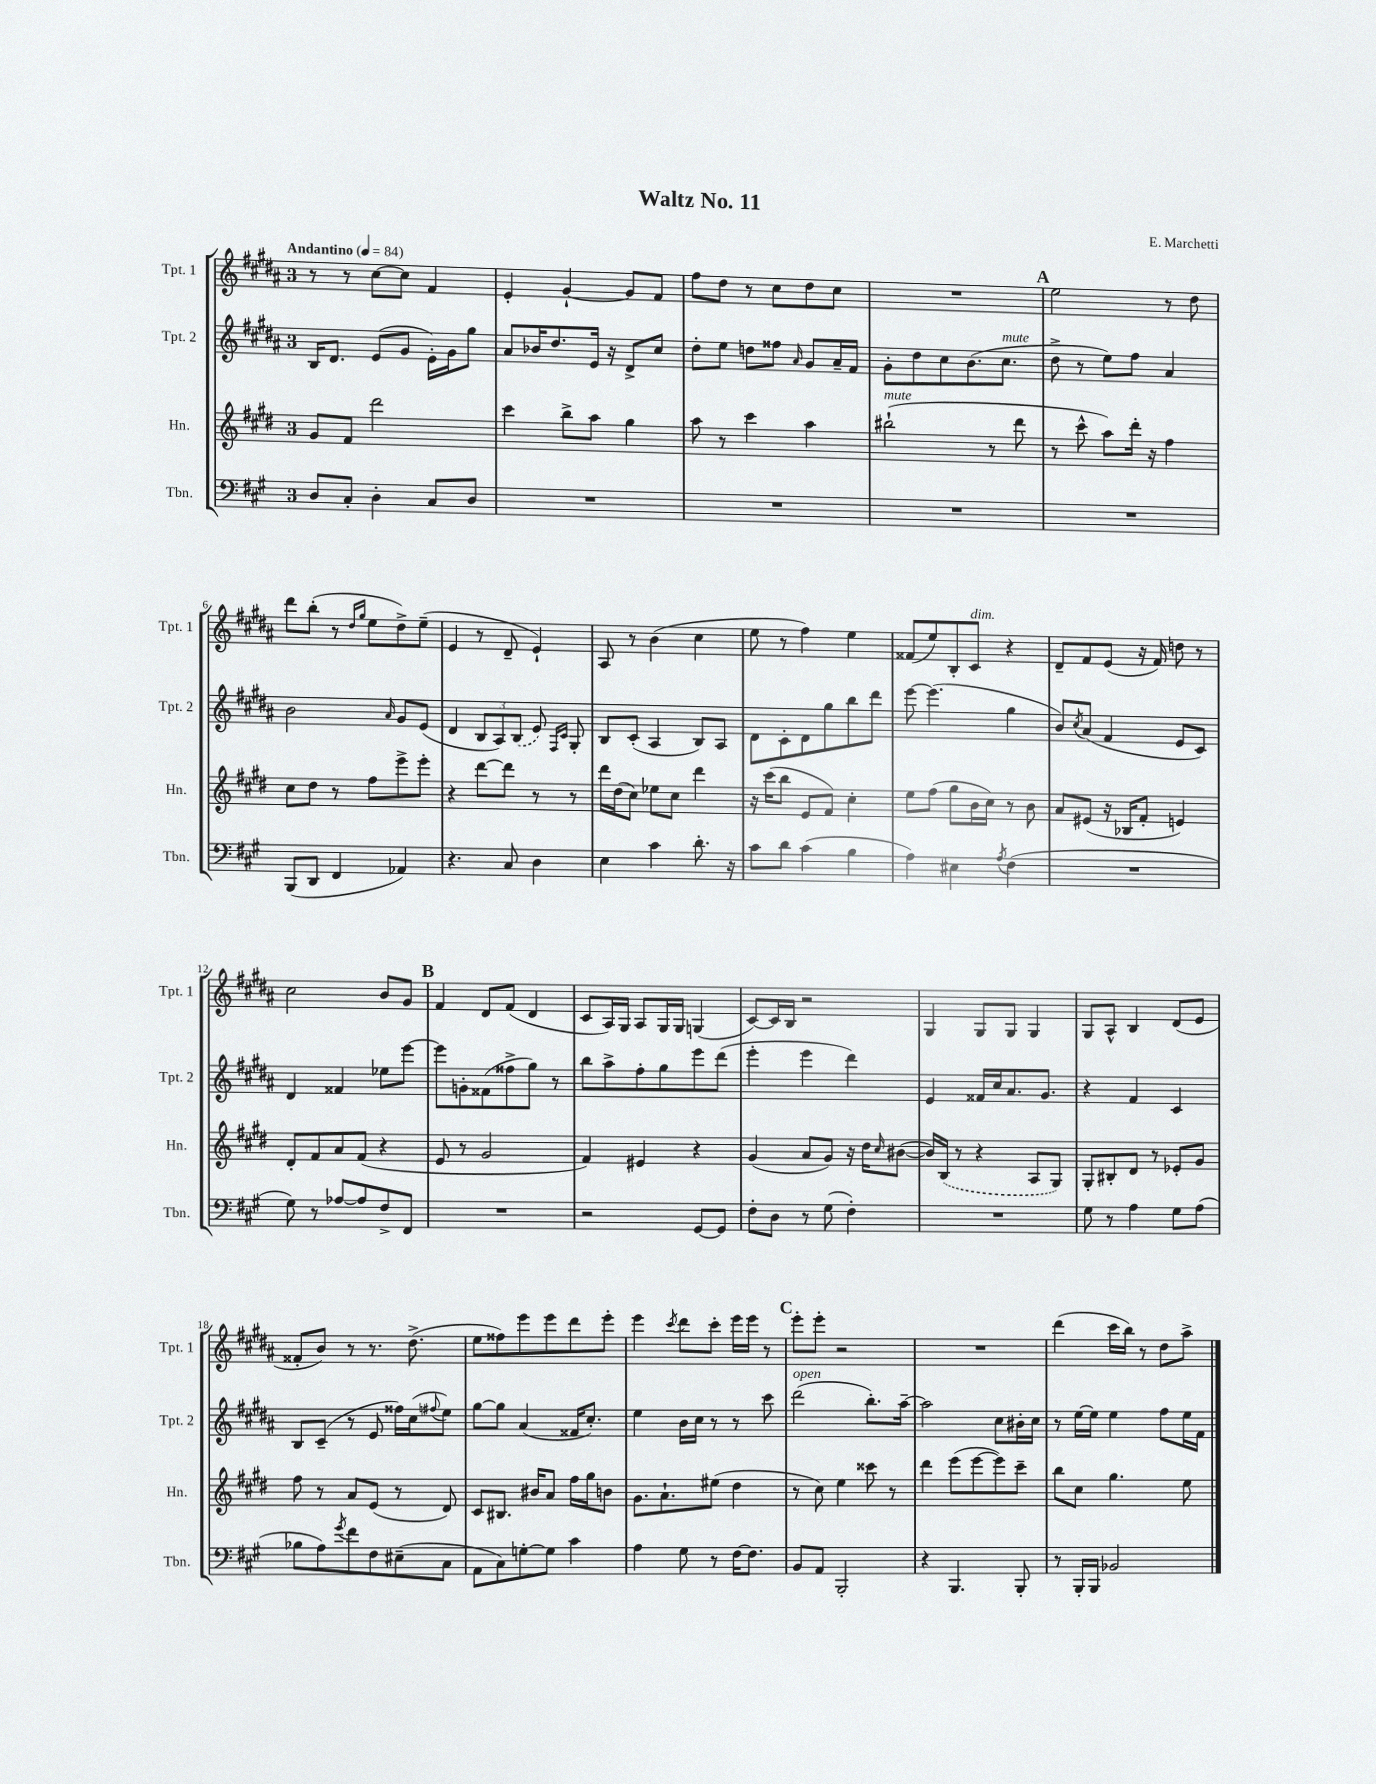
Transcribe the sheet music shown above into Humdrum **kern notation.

**kern	**kern	**kern	**kern
*staff4	*staff3	*staff2	*staff1
*clefF4	*clefG2	*clefG2	*clefG2
*k[f#c#g#]	*k[f#c#g#d#]	*k[f#c#g#d#a#]	*k[f#c#g#d#a#]
*M3/4	*M3/4	*M3/4	*M3/4
*MM84	*MM84	*MM84	*MM84
8D	8g#	16B	8r
.	.	8.d#	.
8C#'	8f#	.	8r
4D'	2ddd#	(8e	[8cc#
.	.	8g#	8cc#]
8C#	.	16e')	4f#
.	.	16g#	.
8D	.	8gg#	.
=	=	=	=
2.r	4ccc#	8a#	4e'
.	.	16b-	.
.	.	8.dd#	.
.	8bb^	.	[4g#`
.	8aa	16e	.
.	.	16r	.
.	4gg#	8d#^	8g#]
.	.	8cc#	8f#
=	=	=	=
2.r	8aa	8dd#'	8ff#
.	8r	8ee	8dd#
.	4ccc#	8dd	8r
.	.	8ff##	8cc#
.	.	16qqa#	.
.	4aa	8g#	8dd#
.	.	16a#~	8cc#
.	.	16f#	.
=	=	=	=
2.r	(2bb#`	8g#'	2.r
.	.	8dd#	.
.	.	8cc#	.
.	.	(8.b	.
.	8r	.	.
.	.	8.cc#	.
.	8ddd#	.	.
=	=	=	=
2.r	8r	8dd#^	2ee
.	8ccc#^^	8r	.
.	8aa)	8ee)	.
.	16ddd#'	8ff#	.
.	16r	.	.
.	4ff#	4a#	8r
.	.	.	8dd#
=	=	=	=
(8BBB	8cc#	2b	8ddd#
8DD	8dd#	.	(8bb'
4FF#	8r	.	8r
.	.	.	16qqdd#
.	.	.	16qqgg#
.	8ff#	.	8ee
.	.	16qqa#	.
4AA-)	8eee^	8g#	8dd#^)
.	8eee'	(8e	(8ee~
=	=	=	=
4.r	4r	4d#	4e
.	[8ddd#	12B	8r
.	.	12A#)	.
8C#	8ddd#]	.	8d#~
.	.	(12B	.
4D	8r	8e)	4e`)
.	.	16qqF#	.
.	.	16qqc#	.
.	8r	8G#'	.
=	=	=	=
4E	16ddd#	8B	8A#
.	(16dd#	.	.
.	8cc#)	(8c#'	8r
4c#	8ee-	4A#	(4b
.	8cc#	.	.
8.d'	4ddd#	8B)	4cc#
.	.	8A#	.
16r	.	.	.
=	=	=	=
8c#	16r	8d#	8ee
.	(16ccc#	.	.
8d	8bb	8c#'	8r
(4c#	8e	8d#	4ff#)
.	8f#)	8gg#	.
4B	4cc#'	8bb	4ee
.	.	8ddd#	.
=	=	=	=
4A)	8ee	[8eee	(8f##
.	(8ff#	(4.eee]	8ee)
4E#	8gg#	.	8B'
.	16b	.	8c#
.	16cc#)	.	.
8qA	.	.	.
(4F#	8r	4gg#	4r
.	8b	.	.
=	=	=	=
2.r	8a	8b)	8d#~
.	.	8qcc#	.
.	(8e#	(8a#	8f#
.	16r	4f#	(8e
.	16B-	.	.
.	8f#'	.	16r
.	.	.	16f#)
.	4e)	8e	8dd
.	.	8c#)	8r
=	=	=	=
8G#)	8d#'	4d#	2cc#
8r	8f#	.	.
[8A-	8a	4f##	.
8A-]	(8f#	.	.
8F#^	4r	8ee-	8b
8FF#	.	[8eee	8g#
=	=	=	=
2.r	8e	8eee]	4f#
.	8r	8g'	.
.	2g#	(8f##	8d#
.	.	8ff##^	(8f#
.	.	8gg#)	4d#
.	.	8r	.
=	=	=	=
2r	4f#)	8bb	8c#
.	.	8aa#^	16A#)
.	.	.	16G#
.	4e#	8ff#'	8A#
.	.	8gg#	16G#
.	.	.	16G#
[8GG#	4r	8eee	(4G
8GG#]	.	(8ddd#	.
=	=	=	=
8F#'	(4g#	4eee'	[8c#)
8D	.	.	16c#]
.	.	.	16B
8r	8a	4eee	2r
(8G#	8g#)	.	.
4F#')	16r	4ddd#)	.
.	16dd#	.	.
.	16qqcc#	.	.
.	([8b#	.	.
=	=	=	=
2.r	16b#])	4e	4G#
.	(16B	.	.
.	8r	.	.
.	4r	16f##	8G#
.	.	16cc#	.
.	.	8.a#	8G#
.	8A	.	4G#
.	.	8.g#	.
.	8G#)	.	.
=	=	=	=
8G#	8G#'	4r	8G#
8r	8B#'	.	8A#^^
4A	8d#	4f#	4B
.	8r	.	.
8G#	8e-'	4c#	(8d#
(8A	8g#	.	8e
=	=	=	=
8B-	8ff#	8B	8f##'
8A)	8r	(8c#~	8b)
8qg#	.	.	.
8f#	8a	8r	8r
8F#	(8e	8e	8.r
(8E#~	8r	16ff##)	.
.	.	(16cc#	(8.dd#^
.	.	8qqff#	.
8C#	8d#)	8ee)	.
=	=	=	=
8AA	8c#	[8gg#	8ee
8C#)	8.B#	8gg#]	8ff##)
[8G'	.	(4a#	8eee
.	16b#	.	.
8G]	8a	.	8eee
4c#	16ff#	16f##	8ddd#
.	16gg#	8.cc#')	.
.	8b	.	8eee'
=	=	=	=
4A	8.g#	4ee	4eee
.	8.a`	.	.
.	.	.	8qccc#
8G#	.	16b	8ddd#
.	.	16cc#	.
8r	(8ee#	8r	8ccc#'
[16F#	4dd#	8r	16eee
8.F#]	.	.	16eee
.	.	8ccc#	8r
=	=	=	=
8BB	8r	(2ddd#	8eee'
8AA	8cc#)	.	8eee'
2BBB'	4ee	.	2r
.	8ccc##	8.bb')	.
.	8r	.	.
.	.	[16aa#~	.
=	=	=	=
4r	4ddd#	2aa#]	2.r
4.BBB	(8eee	.	.
.	[8eee	.	.
.	8eee])	8cc#	.
8BBB'	8ccc#~	16b#'	.
.	.	16cc#	.
=	=	=	=
8r	8bb	8r	(4ddd#
16BBB'	8cc#	[16ee	.
16BBB	.	16ee]	.
2BB-	4.gg#	4ee	16ccc#
.	.	.	16bb)
.	.	.	8r
.	.	8ff#	8dd#
.	8ee	16ee	8aa#^
.	.	16f#	.
==	==	==	==
*-	*-	*-	*-
